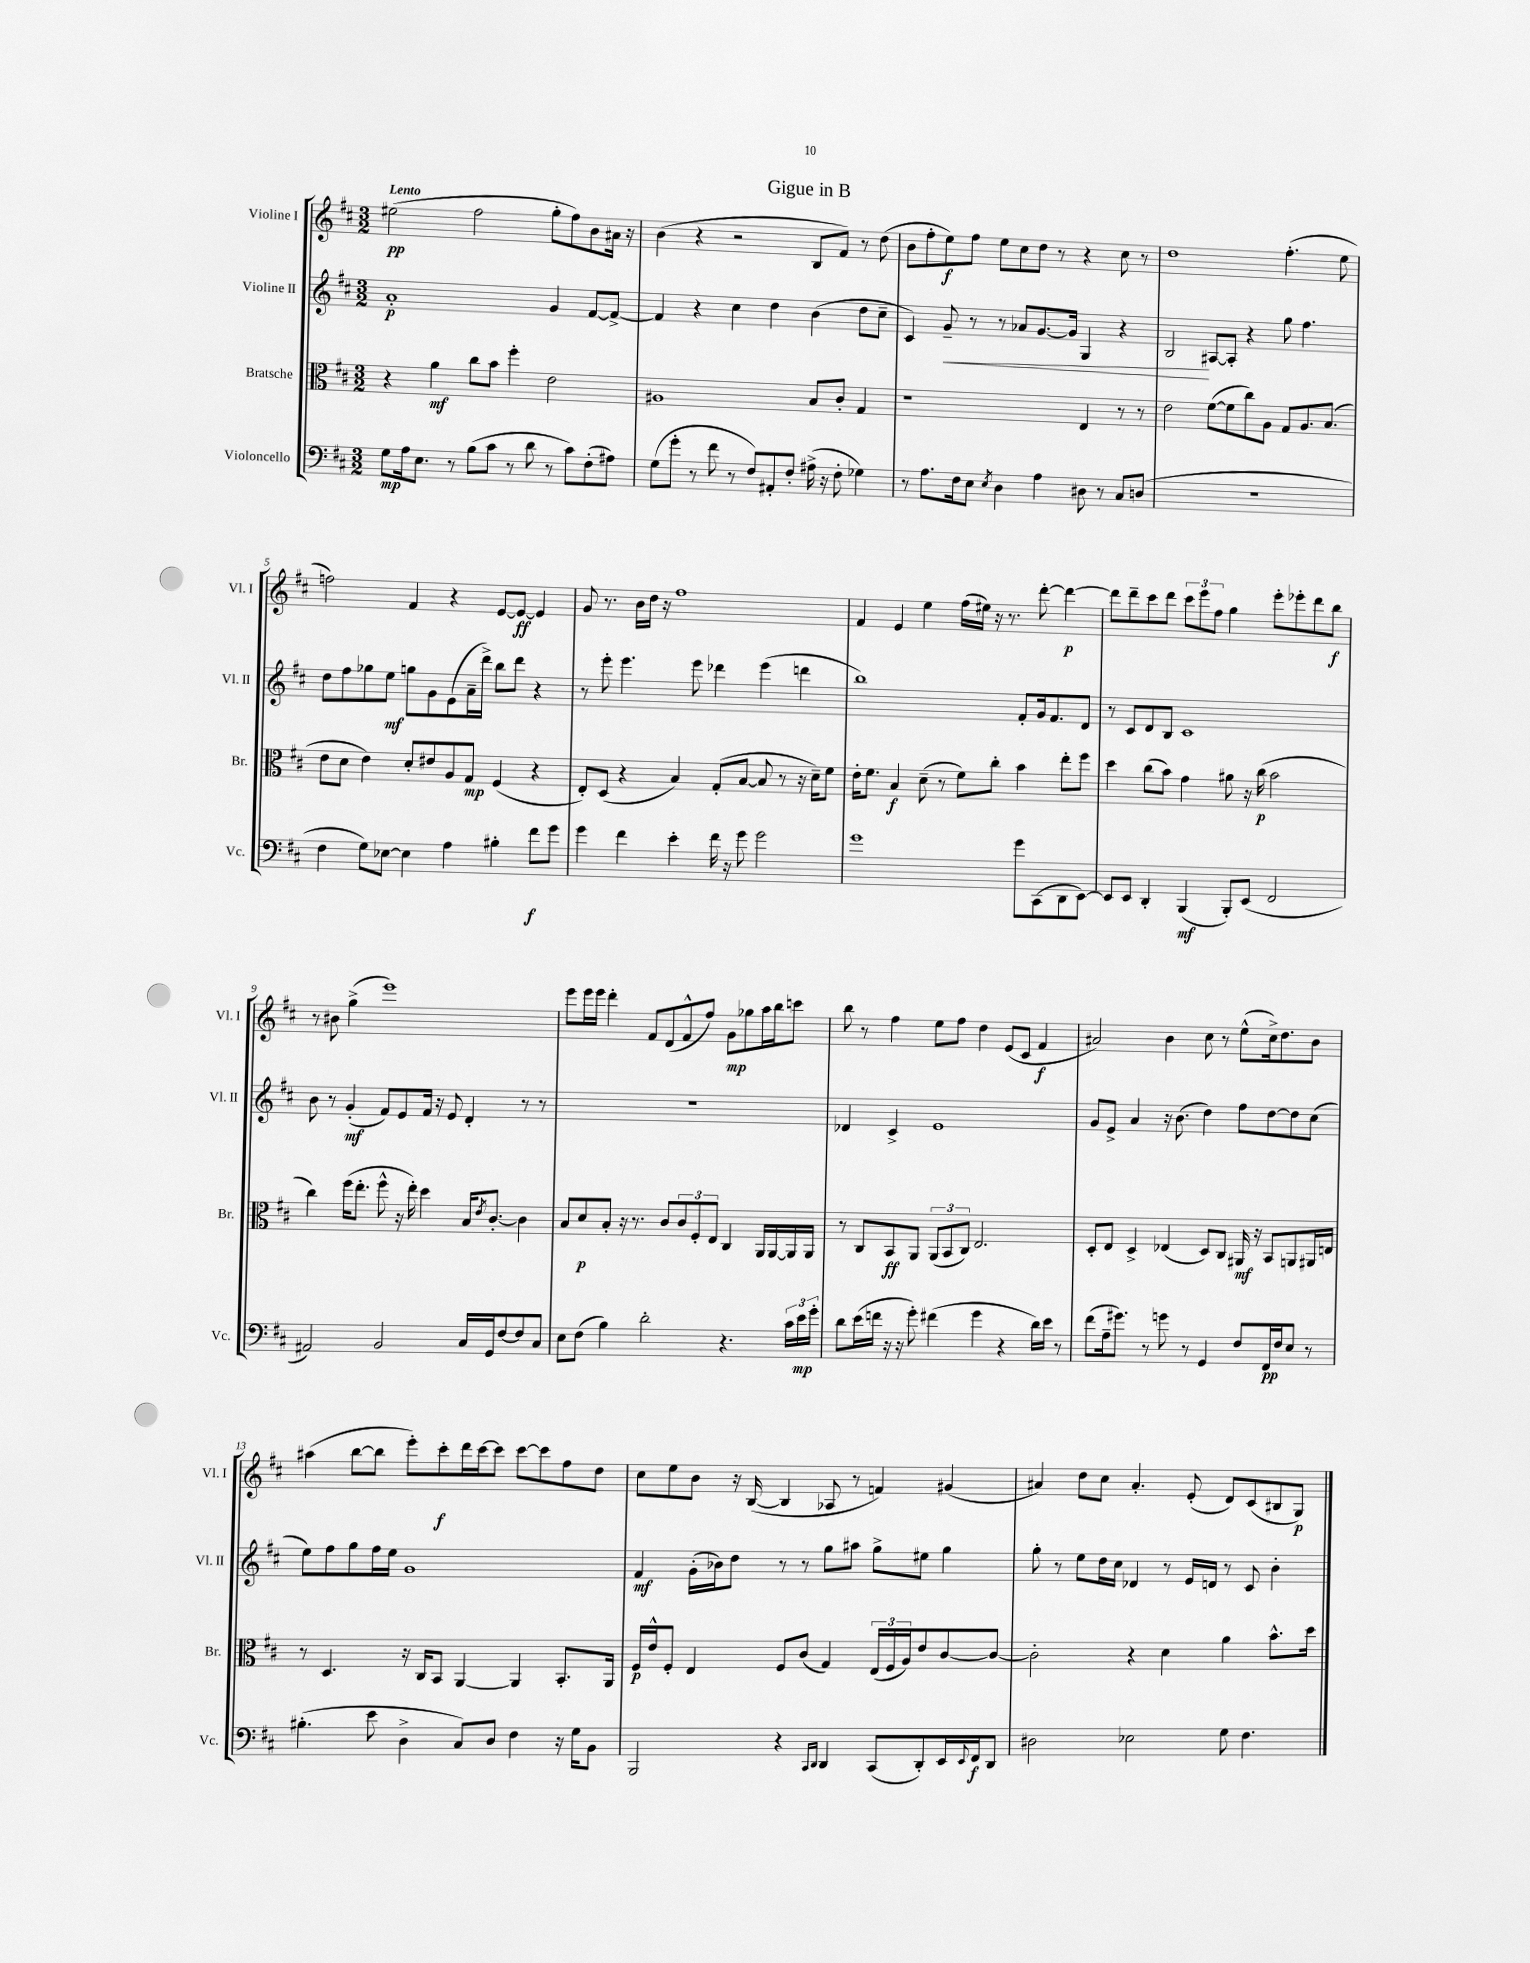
\header { title = "Gigue in B" }
<<
\new StaffGroup <<
\new Staff = "s0" \with { instrumentName = "Violine I" shortInstrumentName = "Vl. I" } {
    \clef treble \key d \major \numericTimeSignature \time 3/2 \tempo "Lento"
    eis''2\pp( fis''2 g''8-. fis''8) b'8 ais'16 r16 |
    b'4( r4 r2 b8 fis'8) r8 d''8( |
    b'8 fis''8-. e''8\f) fis''8 e''8 cis''8 d''8 r8 r4 cis''8 r8 |
    d''1 fis''4.-.( e''8 |
    f''2) fis'4 r4 e'8~ e'8~\ff e'4 |
    g'8 r8. b'16 d''16 r16 fis''1 |
    fis'4 e'4 e''4 fis''16( eis''16) r16 r8. d'''8~-. d'''4~\p |
    d'''8 d'''8-- cis'''8 d'''8 \tuplet 3/2 { cis'''8 e'''8 fis''8 } g''4 e'''8-. ees'''8-. d'''8 b''8\f |
    r8 bis'8 g''4->( e'''1) |
    e'''8 e'''16 e'''16 d'''4-. fis'8 d'8( fis'8-^ fis''8) g'8\mp ges''8 a''16 b''16 c'''8 |
    b''8 r8 fis''4 e''8 fis''8 d''4 e'8( cis'8 fis'4\f |
    ais'2) b'4 cis''8 r8 e''8-^( cis''16->) d''8. b'8 |
    ais''4( b''8~ b''8 e'''8-.) cis'''8-.\f d'''16 cis'''16~ cis'''8 cis'''8~ cis'''8 fis''8 d''8 |
    cis''8 e''8 b'8 r16 b16~( b4 aes8 r8 f'4) gis'4( |
    ais'4) d''8 cis''8 ais'4.-. e'8-.( d'8) cis'8( bis8 g8\p) \bar "|." |
}
\new Staff = "s1" \with { instrumentName = "Violine II" shortInstrumentName = "Vl. II" } {
    \clef treble \key d \major \numericTimeSignature \time 3/2
    a'1-.\p g'4 fis'8~ fis'8~-> |
    fis'4 r4 cis''4 d''4 b'4( d''8 cis''8-- |
    cis'4) g'8--\< r8 r8 aes'8 g'8.~ g'16 g4 r4 |
    b2\! ais8~ ais8-. r4 g''8 fis''4. |
    d''8 fis''8 ges''8 e''8\mf g''8 g'8 e'8( a'16-- d'''16->) b''8 d'''8 r4 |
    r8 e'''8-. e'''4. e'''8 des'''4 e'''4( d'''4 |
    b''1) fis'8-. g'16 fis'8. d'8 |
    r8 cis'8 d'8 b8 cis'1 |
    b'8 r8 g'4-.\mf( fis'8) e'8 fis'16 r16 e'8 d'4-. r8 r8 |
    R1. |
    des'4 cis'4-> e'1 |
    g'8 e'8-> a'4 r16 b'8.( d''4) fis''8 d''8~ d''8 cis''8( |
    e''8) fis''8 g''8 fis''16 e''16 g'1 |
    fis'4\mf g'16-.( bes'16) d''8 r8 r8 g''8 ais''8 g''8-> eis''8 g''4 |
    g''8-. r8 e''8 d''16 cis''16 des'4 r8 e'16 d'16 r8 cis'8 b'4-. \bar "|." |
}
\new Staff = "s2" \with { instrumentName = "Bratsche" shortInstrumentName = "Br." } {
    \clef alto \key d \major \numericTimeSignature \time 3/2
    r4 a'4\mf cis''8 b'8 fis''4-. e'2 |
    ais1 b8 cis'8-. g4 |
    r1 e4 r8 r8 |
    e'2 fis'8~( fis'8 cis''8) a8 g8 a8. b8.( |
    e'8 d'8 e'4) d'8-. eis'8 a8 g8\mp fis4( r4 |
    e8-.) d8( r4 b4) g8-.( b8~ b8 r8 r16 d'16--) fis'8 |
    e'16-. fis'8. b4\f d'8--( r8 fis'8) cis''8-. b'4 e''8-. fis''8 |
    d''4 cis''8( b'8) g'4 ais'8 r16 cis''16\p( b'2 |
    cis''4) fis''16( e''8.-. fis''8-^ r16 e''16-.) d''4 b16 \acciaccatura { e'8 } cis'8.~-. cis'4 |
    b8 d'8\p b8-. r16 r8. cis'8 \tuplet 3/2 { cis'8 fis8-. e8 } cis4 a,16 a,16~ a,16 a,16 |
    r8 cis8 b,8\ff a,8 \tuplet 3/2 { a,8( b,8 cis8) } e2. |
    d8-. e8 d4-> ees4( d8) cis8 ais,16\mf r16 b,8 a,8 ais,16 e16 |
    r8 d4. r16 cis16 b,8 a,4~ a,4 b,8.-. a,16 |
    fis16\p e'16-^ fis8-. e4 fis8 cis'8( g4) \tuplet 3/2 { e16( fis16 a16) } e'8 cis'8~ cis'8~ |
    cis'2-. r4 d'4 a'4 b'8.-^ d''16 \bar "|." |
}
\new Staff = "s3" \with { instrumentName = "Violoncello" shortInstrumentName = "Vc." } {
    \clef bass \key d \major \numericTimeSignature \time 3/2
    g8\mp a16 e8. r8 b8( cis'8 r8 d'8 r8 cis'8) fis8-.( ais8) |
    g8( g'8-. r8 fis'8 r8 fis8) ais,8-. fis8-. ais16->( r16 fis8-. ges4) |
    r8 a8. fis16 e8 \acciaccatura { e8 } d4 a4 dis8 r8 cis8 d8( |
    R1. |
    fis4 g8) ees8~ ees4 a4 bis4-. fis'8\f g'8 |
    g'4 fis'4 e'4-. fis'16 r16 g'8 g'2 |
    g'1 g'8 cis,8( d,8 e,8~) |
    e,8 e,8 d,4-. b,,4\mf( b,,8-.) e,8( fis,2 |
    ais,2) b,2 cis16 g,16 fis8~ fis8 cis8 |
    e8 fis8( b4) d'2-. r4. \tuplet 3/2 { cis'16 e'16\mp g'16-. } |
    d'8 e'16( f'16 r16 r16 g'8-.) fis'4( g'4 r4 d'16) e'16 r8 |
    fis'8( a16-- gis'8.) r8 g'8 r8 g,4 fis8 fis,16\pp fis16 e8 r8 |
    bis4.-.( e'8 d4-> cis8) d8 fis4 r16 g16 b,8 |
    b,,2 r4 \grace { cis,16 d,16 } d,4 cis,8( d,8-.) e,16 \appoggiatura { e,8 } fis,16\f d,8 |
    dis2 ees2 g8 fis4. \bar "|." |
}
>>
>>
